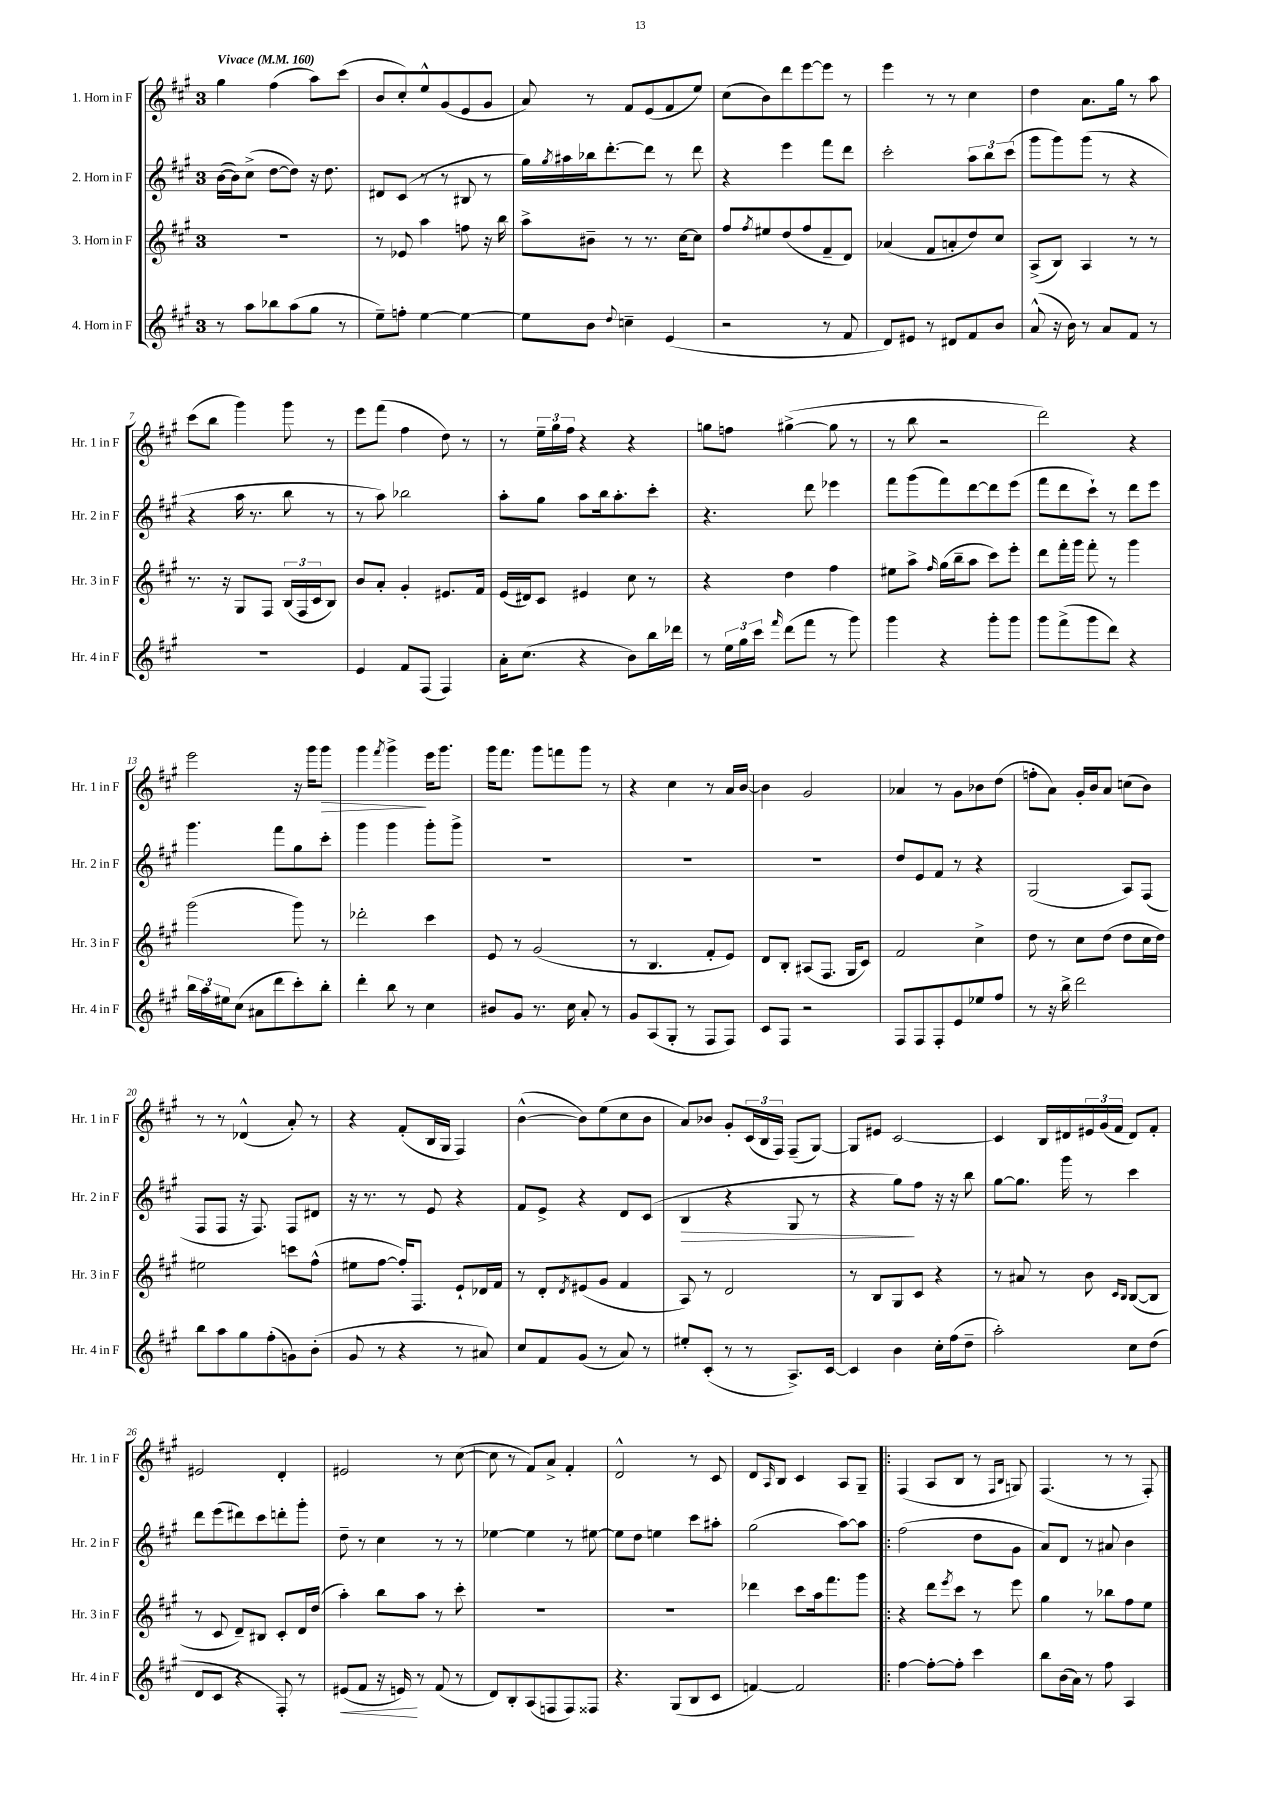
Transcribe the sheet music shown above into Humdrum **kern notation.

**kern	**dynam	**kern	**kern	**dynam	**kern	**dynam
*part4	*part4	*part3	*part2	*part2	*part1	*part1
*staff4	*staff4	*staff3	*staff2	*staff2	*staff1	*staff1
*I"4. Horn in F	*	*I"3. Horn in F	*I"2. Horn in F	*	*I"1. Horn in F	*
*I'Hr. 4 in F	*	*I'Hr. 3 in F	*I'Hr. 2 in F	*	*I'Hr. 1 in F	*
*clefG2	*	*clefG2	*clefG2	*	*clefG2	*
*k[f#c#g#]	*	*k[f#c#g#]	*k[f#c#g#]	*	*k[f#c#g#]	*
*M3/4	*	*M3/4	*M3/4	*	*M3/4	*
*MM160	*	*MM160	*MM160	*	*MM160	*
=1	=1	=1	=1	=1	=1	=1
!	!	!	!	!	!LO:TX:a:B:t=Vivace	!
8r	.	2.r	([16b\LL	.	4gg#\	.
.	.	.	16b\J])	.	.	.
8aa\L	.	.	(8cc#^\J	.	.	.
8bb-X\	.	.	[8dd\L	.	(4ff#\	.
(8aa\	.	.	8dd\J])	.	.	.
8gg#\J	.	.	16r	.	8aa\L)	.
.	.	.	8.dd\	.	.	.
8r	.	.	.	.	(8ccc#\J	.
=2	=2	=2	=2	=2	=2	=2
8ee~\L)	.	8r	8d#X/L	.	8b/L	.
8ffn'\J	.	8e-X/	(8c#/J	.	8cc#'/)	.
[4ee\	.	4aa\	8r	.	8ee^^/	.
.	.	.	8r	.	(8g#/	.
4ee\_	.	8ffn\	8B#X/	.	8e/	.
.	.	16r	8r	.	8g#/J	.
.	.	16bb\	.	.	.	.
=3	=3	=3	=3	=3	=3	=3
8ee\L]	.	8aa^\L	16gg#\LL)	.	8a/)	.
.	.	.	8qgg#/	.	.	.
.	.	.	16aa#X\	.	.	.
8b\J	.	8b#X~\J	16bb-X\J	.	8r	.
.	.	.	[8.ddd'\	.	.	.
8qqdd/	.	.	.	.	.	.
4ccn~\	.	8r	.	.	8f#/L	.
.	.	8.r	8ddd\J]	.	(8e/	.
(4e/	.	.	8r	.	8f#/	.
.	.	[16cc#\KL	.	.	.	.
.	.	8cc#\J]	8ddd\	.	8ee/J)	.
=4	=4	=4	=4	=4	=4	=4
2r	.	8ff#/L	4r	.	(8cc#\L	.
.	.	8qff#/	.	.	.	.
.	.	8ee#X/	.	.	8b\)	.
.	.	(8dd/	4eee\	.	8ddd\	.
.	.	8ff#/	.	.	[8eee\	.
8r	.	8f#~/	8fff#\L	.	8eee\J]	.
8f#/	.	8d/J)	8ddd\J	.	8r	.
=5	=5	=5	=5	=5	=5	=5
8d/L)	.	(4a-X/	2ccc#'\	.	4eee\	.
8e#X/J	.	.	.	.	.	.
8r	.	8f#/L	.	.	8r	.
8d#X/L	.	8an'/	.	.	8r	.
8f#/	.	8dd/)	12aa\L	.	4cc#\	.
.	.	.	12bb\	.	.	.
8b/J	.	8cc#/J	.	.	.	.
.	.	.	(12ccc#\J	.	.	.
=6	=6	=6	=6	=6	=6	=6
(8a^^/	.	(8A^/L	8ggg#\L	.	4dd\	.
16r	.	8B/J)	8ggg#\)	.	.	.
16b\)	.	.	.	.	.	.
8r	.	4A/	(8ggg#\J	.	8.a\L	.
8a/L	.	.	8r	.	.	.
.	.	.	.	.	16gg#\Jk	.
8f#/J	.	8r	4r	.	8r	.
8r	.	8r	.	.	8aa\	.
!!LO:LB:g=z
=7	=7	=7	=7	=7	=7	=7
2.r	.	8.r	4r	.	(8ccc#\L	.
.	.	.	.	.	8bb\J	.
.	.	16r	.	.	.	.
.	.	8G#/L	16aa\	.	4ggg#\)	.
.	.	.	8.r	.	.	.
.	.	8F#/J	.	.	.	.
.	.	(24B/LL	8bb\	.	8ggg#\	.
.	.	24F#/	.	.	.	.
.	.	24c#/J	.	.	.	.
.	.	8B/J)	8r	.	8r	.
=8	=8	=8	=8	=8	=8	=8
4e/	.	8b/L	8r	.	8eee\L	.
.	.	8a'/J	8aa\)	.	(8fff#\J	.
8f#/L	.	4g#'/	2bb-X\	.	4ff#\	.
(8F#/J	.	.	.	.	.	.
4F#/)	.	8.e#X/L	.	.	8dd\)	.
.	.	.	.	.	8r	.
.	.	16f#/Jk	.	.	.	.
=9	=9	=9	=9	=9	=9	=9
16a'\KL	.	(16e/LL	8aa'\L	.	8r	.
(8.cc#\J	.	16d#X/J)	.	.	.	.
.	.	8c#/J	8gg#\J	.	24ee~\LL	.
.	.	.	.	.	24gg#\	.
.	.	.	.	.	24ff#\JJ	.
4r	.	4e#X/	8aa\L	.	4r	.
.	.	.	16bb\k	.	.	.
.	.	.	8.aa'\	.	.	.
8b\L)	.	8cc#\	.	.	4r	.
16bb\L	.	8r	8ccc#'\J	.	.	.
16ddd-X\JJ	.	.	.	.	.	.
=10	=10	=10	=10	=10	=10	=10
8r	.	4r	4.r	.	8ggn\L	.
24ee\LL	.	.	.	.	8ffn\J	.
24gg#\	.	.	.	.	.	.
24ccc#\JJ	.	.	.	.	.	.
16qqfff#/	.	.	.	.	.	.
(8ddd\L	.	4dd\	.	.	([4gg#X^\	.
8fff#\J	.	.	8ddd\	.	.	.
8r	.	4ff#\	4eee-X\	.	8gg#\]	.
8ggg#\)	.	.	.	.	8r	.
=11	=11	=11	=11	=11	=11	=11
4ggg#\	.	8ee#X\L	8fff#\L	.	8r	.
.	.	8aa^\J	(8ggg#\	.	8bb\	.
.	.	16qqff#/	.	.	.	.
4r	.	(16gg#\LL	8fff#\)	.	2r	.
.	.	16bb~\J	.	.	.	.
.	.	8aa\J	[8ddd\	.	.	.
8ggg#'\L	.	8ccc#\L)	8ddd\]	.	.	.
8ggg#\J	.	8eee'\J	(8eee\J	.	.	.
=12	=12	=12	=12	=12	=12	=12
8ggg#\L	.	8ddd\L	8fff#\L	.	2ddd\)	.
(8fff#^\	.	16fff#'\L	8ddd\	.	.	.
.	.	16ggg#\JJ	.	.	.	.
8ggg#\	.	8fff#'\	8ccc#`\J)	.	.	.
8ddd\J)	.	8r	8r	.	.	.
4r	.	4ggg#\	8ddd\L	.	4r	.
.	.	.	8eee\J	.	.	.
!!LO:LB:g=z
=13	=13	=13	=13	=13	=13	=13
24bb\LL	.	(2ggg#\	4.ggg#\	.	2eee\	.
24aa\	.	.	.	.	.	.
24ee#X\J	.	.	.	.	.	.
(8cc#\J	.	.	.	.	.	.
8a#X\L	.	.	.	.	.	.
8ddd\	.	.	8fff#\L	.	.	.
8ccc#'\)	.	8ggg#\)	8gg#\	.	16r	.
.	.	.	.	.	16ggg#\KL	.
!	!	!	!	!	!	!LO:HP:b
8bb'\J	.	8r	8ccc#'\J	.	8ggg#\J	>
=14	=14	=14	=14	=14	=14	=14
4ddd'\	.	2ddd-X'\	4ggg#\	.	4ggg#\	.
.	.	.	.	.	8qfff#/	.
8bb\	.	.	4ggg#\	.	4ggg#^\	.
8r	.	.	.	.	.	.
4cc#\	.	4ccc#\	8ggg#'\L	.	16eee\KL	]
.	.	.	.	.	8.ggg#\J	.
.	.	.	8ggg#^\J	.	.	.
=15	=15	=15	=15	=15	=15	=15
8b#X/L	.	8e/	2.r	.	16ggg#\KL	.
.	.	.	.	.	8.fff#\J	.
8g#/J	.	8r	.	.	.	.
8.r	.	(2g#/	.	.	8ggg#\L	.
.	.	.	.	.	8fffn\	.
16cc#\	.	.	.	.	.	.
8a'/	.	.	.	.	8ggg#\J	.
8r	.	.	.	.	8r	.
=16	=16	=16	=16	=16	=16	=16
8g#/L	.	8r	2.r	.	4r	.
(8A/	.	4.B/	.	.	.	.
8G#'/J	.	.	.	.	4cc#\	.
8r	.	.	.	.	.	.
8F#/L	.	8f#'/L	.	.	8r	.
8F#/J)	.	8e/J)	.	.	16a/LL	.
.	.	.	.	.	[16b/JJ	.
=17	=17	=17	=17	=17	=17	=17
8c#/L	.	8d/L	2.r	.	4b\]	.
8F#/J	.	8B'/J	.	.	.	.
2r	.	(8A#X/L	.	.	2g#/	.
.	.	8.F#/J	.	.	.	.
.	.	16G#/KL	.	.	.	.
.	.	8c#/J)	.	.	.	.
=18	=18	=18	=18	=18	=18	=18
8F#/L	.	2f#/	8dd/L	.	4a-X/	.
8F#/	.	.	8e/	.	.	.
8F#'/	.	.	8f#/J	.	8r	.
8e/	.	.	8r	.	8g#\L	.
8ee-X/	.	4cc#^\	4r	.	8b-X\	.
8ff#/J	.	.	.	.	(8dd\J	.
=19	=19	=19	=19	=19	=19	=19
8r	.	8dd\	(2G#/	.	8ffn'\L	.
16r	.	8r	.	.	8a\J)	.
16bb^\	.	.	.	.	.	.
2ddd\	.	8cc#\L	.	.	16g#'/LL	.
.	.	.	.	.	16b/J	.
.	.	(8dd\J	.	.	8a/J	.
.	.	8dd\L	8A/L)	.	(8ccn\L	.
.	.	16cc#\L	(8F#/J	.	8b\J)	.
.	.	16dd\JJ)	.	.	.	.
!!LO:LB:g=z
=20	=20	=20	=20	=20	=20	=20
8bb\L	.	2ee#X\	8F#/L	.	8r	.
8aa\	.	.	8F#/J	.	8r	.
8gg#\	.	.	16r	.	(4d-X^^/	.
.	.	.	8.F#/)	.	.	.
(8ff#'\	.	.	.	.	.	.
8gn\)	.	8cccn\L	8F#/L	.	8a'/)	.
(8b'\J	.	(8ff#^^\J	8d#X/J	.	8r	.
=21	=21	=21	=21	=21	=21	=21
8g#/	.	8ee#X\L	16r	.	4r	.
.	.	.	8.r	.	.	.
8r	.	[8ff#\J	.	.	.	.
4r	.	16ff#'/KL])	8r	.	(8f#'/L	.
.	.	8.F#/J	.	.	.	.
.	.	.	8e/	.	16B/L	.
.	.	.	.	.	16G#/JJ	.
8r	.	8e`/L	4r	.	4F#/)	.
8a#X/)	.	16d-X/L	.	.	.	.
.	.	16f#/JJ	.	.	.	.
=22	=22	=22	=22	=22	=22	=22
8cc#/L	.	8r	8f#/L	.	([4b^^\	.
8f#/	.	8d'/L	8e^/J	.	.	.
.	.	8qd/	.	.	.	.
(8g#/J	.	(8e#X/	4r	.	8b\L])	.
8r	.	8g#/J	.	.	(8ee\	.
8a/)	.	4f#/	8d/L	.	8cc#\	.
8r	.	.	(8c#/J	.	8b\J	.
=23	=23	=23	=23	=23	=23	=23
!	!	!	!	!LO:HP:b	!	!
8ee#X'/L	.	8A/)	4B/	>	8a/L)	.
(8c#'/J	.	8r	.	.	8b-X/J	.
8r	.	2d/	4r	.	8g#'/L	.
8r	.	.	.	.	(24c#/L	.
.	.	.	.	.	24B/	.
.	.	.	.	.	24F#/JJ)	.
8.A^/L)	.	.	8G#/	.	(8F#~/L	.
.	.	.	8r	.	[8G#/J)	.
[16c#/Jk	.	.	.	.	.	.
=24	=24	=24	=24	=24	=24	=24
4c#/]	.	8r	4r	.	8G#/L]	.
.	.	8B/L	.	.	8e#X/J	.
4b\	.	8G#/	8gg#\L)	.	[2c#/	.
.	.	8c#/J	8ff#\J	]	.	.
16cc#'\LL	.	4r	16r	.	.	.
(16ff#\J	.	.	16r	.	.	.
8dd~\J	.	.	8bb\	.	.	.
=25	=25	=25	=25	=25	=25	=25
2aa'\)	.	8r	[8gg#\L	.	4c#/]	.
.	.	8a#X/	8.gg#\J]	.	.	.
.	.	8r	.	.	16B/LL	.
.	.	.	16ggg#\	.	16d#X/	.
.	.	8b\	8r	.	24e#X/	.
.	.	.	.	.	(24g#/	.
.	.	.	.	.	24f#/JJ	.
.	.	16qqc#/LL	.	.	.	.
.	.	16qqB/JJ	.	.	.	.
8cc#\L	.	([8B/L	4ccc#\	.	8d#/L)	.
(8dd\J	.	8B/J]	.	.	8f#'/J	.
!!LO:LB:g=z
=26	=26	=26	=26	=26	=26	=26
8d/L	.	8r	8ddd\L	.	2e#X/	.
8c#/J	.	8c#/	(8eee\	.	.	.
4r	.	8d~/L)	8ddd#X\)	.	.	.
.	.	8B#X/J	8ccc#\	.	.	.
8F#'/)	.	8c#'/L	8dddn'\	.	4d'/	.
8r	.	16d/L	8ggg#'\J	.	.	.
.	.	(16dd/JJ	.	.	.	.
=27	=27	=27	=27	=27	=27	=27
!	!LO:HP:b	!	!	!	!	!
(8e#X/L	<	4aa'\)	8dd~\	.	2e#X/	.
8f#/J	.	.	8r	.	.	.
16r	.	8bb\L	4cc#\	.	.	.
16en/)	.	.	.	.	.	.
8r	[	8aa\J	.	.	.	.
(8f#/	.	8r	8r	.	8r	.
8r	.	8ccc#'\	8r	.	([8cc#\	.
=28	=28	=28	=28	=28	=28	=28
8d/L)	.	2.r	[4ee-X\	.	8cc#\]	.
8B'/	.	.	.	.	8r	.
(8A/	.	.	4ee-\]	.	8f#/L)	.
8Fn/	.	.	.	.	8a^/J	.
8F/)	.	.	8r	.	4f#'/	.
8F##X/J	.	.	[8ee#X\	.	.	.
=29	=29	=29	=29	=29	=29	=29
4.r	.	2.r	8ee#\L]	.	2d^^/	.
.	.	.	8dd\J	.	.	.
.	.	.	4een\	.	.	.
(8G#/L	.	.	.	.	.	.
8B/	.	.	8ccc#\L	.	8r	.
8c#/J	.	.	8aa#X'\J	.	8c#/	.
=30	=30	=30	=30	=30	=30	=30
[4fn/)	.	4ddd-X\	(2gg#\	.	8d/L	.
.	.	.	.	.	16qqA/	.
.	.	.	.	.	8B/J	.
2f/]	.	8ccc#\L	.	.	4c#/	.
.	.	16aa\k	.	.	.	.
.	.	8.fff#\	.	.	.	.
.	.	.	[8aa\L)	.	8A/L	.
.	.	8ggg#\J	8aa\J]	.	8G#~/J	.
=31!|:	=31!|:	=31!|:	=31!|:	=31!|:	=31!|:	=31!|:
[4ff#\	.	4r	(2ff#\	.	(4F#/	.
8ff#'\L_	.	8ddd\L	.	.	8A/L	.
.	.	8qeee/	.	.	.	.
8ff#'\J]	.	8ccc#\J	.	.	8B/J	.
4ccc#\	.	8r	8dd\L	.	8r	.
.	.	.	.	.	16qqF#/LL	.
.	.	.	.	.	16qqB/JJ	.
.	.	8eee\	8g#\J	.	8Gn/)	.
=32	=32	=32	=32	=32	=32	=32
8bb\L	.	4gg#\	8a/L)	.	(4.F#/	.
(16b\L	.	.	8d/J	.	.	.
16a\JJ)	.	.	.	.	.	.
8r	.	8r	8r	.	.	.
8ff#\	.	8bb-X\L	8a#X/	.	8r	.
4A/	.	8ff#\	4b\	.	8r	.
.	.	8ee\J	.	.	8F#'/)	.
==	==	==	==	==	==	==
*-	*-	*-	*-	*-	*-	*-
